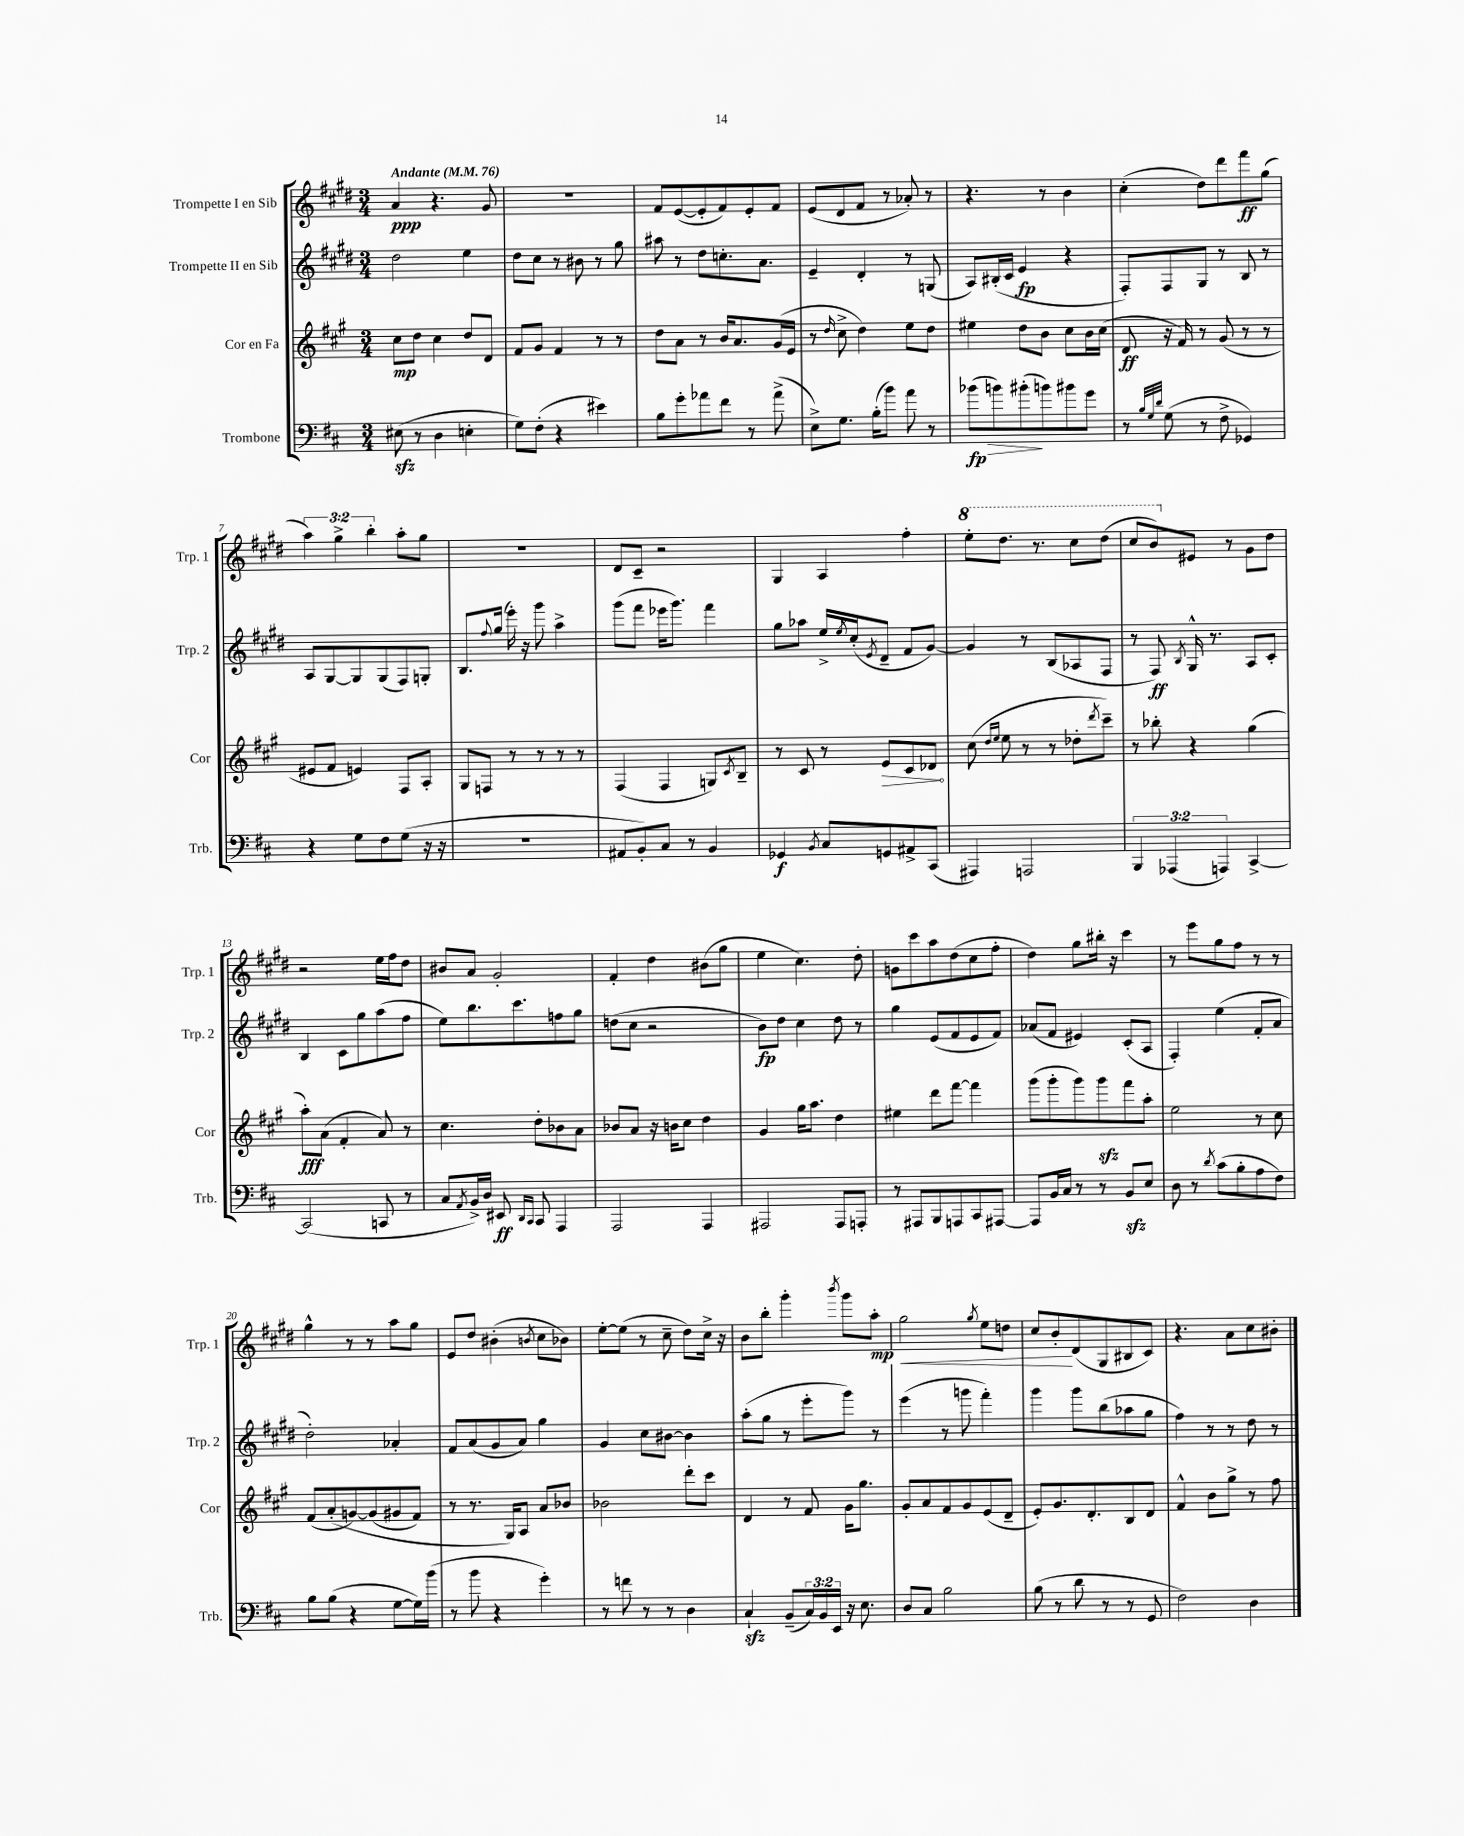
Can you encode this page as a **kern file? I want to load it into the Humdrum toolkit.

**kern	**kern	**kern	**kern
*staff4	*staff3	*staff2	*staff1
*clefF4	*clefG2	*clefG2	*clefG2
*k[f#c#]	*k[f#c#g#]	*k[f#c#g#d#]	*k[f#c#g#d#]
*M3/4	*M3/4	*M3/4	*M3/4
*MM76	*MM76	*MM76	*MM76
(8E#	8cc#	2dd#	4a
8r	8dd	.	.
4D	4cc#	.	4.r
4E'	8dd	4ee	.
.	8d	.	8g#
=	=	=	=
8G)	8f#	8dd#	2.r
(8F#'	8g#	8cc#	.
4r	4f#	8r	.
.	.	8b#	.
4e#)	8r	8r	.
.	8r	8gg#	.
=	=	=	=
8B	8dd	8aa#	8f#
8g'	8a	8r	([8e
8a-	8r	8dd#	8e']
8f#	16b	8.cc'	8f#)
.	8.a	.	.
8r	.	.	8e'
.	.	8.a	.
(8a-^	(16g#	.	8f#
.	16e	.	.
=	=	=	=
8E^)	8r	4e~	(8e
.	16qqdd	.	.
8.G	8cc#^	.	8d#
.	4dd)	4d#'	8f#
(16B'	.	.	.
8b)	.	.	8r
8a	8ee	8r	8a-')
8r	8dd	(8G	8r
=	=	=	=
(8b-	4ee#	8A)	4.r
8b)	.	(16B#'	.
.	.	16c#	.
(8b#'	8dd	4e	.
8b)	8b	.	8r
8b#	8cc#	4r	4b
8g	16b	.	.
.	(16cc#	.	.
=	=	=	=
8r	8d	8F#')	(4cc#'
32qqB	.	.	.
32qqG	.	.	.
32qqd	.	.	.
(8G	16r	8F#	.
.	16f#)	.	.
8r	8r	8G#	8dd#)
8F#^	(8g#	8r	8ddd#
4GG-)	8r	8B	8fff#
.	8r	8r	(8gg#
=	=	=	=
4r	8e#	8A	6aa)
.	8f#	[8G#	.
.	.	.	6gg#^
8G	4e)	8G#]	.
.	.	.	6bb'
8F#	.	(8G#	.
(8G	8F#	8F#)	8aa'
16r	8A'	8G'	8gg#
16r	.	.	.
=	=	=	=
2.r	8G#	8.B	2.r
.	8F	.	.
.	.	8qqff#	.
.	.	(16gg#	.
.	8r	16eee')	.
.	.	16r	.
.	8r	8ggg#	.
.	8r	4aa^	.
.	8r	.	.
=	=	=	=
8AA#	(4F#	(8ggg#	8d#
8BB')	.	8fff#	8c#~
8C#	4F#	16eee-	2r
.	.	8.ggg#)	.
8r	.	.	.
4BB	8G)	4fff#	.
.	8qc#	.	.
.	8B~	.	.
=	=	=	=
4GG-	8r	8gg#	4G#
.	8c#	8aa-	.
8qBB	.	.	.
8C#	8r	16ee^	4A
.	.	8qee	.
.	.	(16cc#'	.
.	.	8qe	.
8GG	8e	8d#~	.
8AA#^	8c#	8f#	4ff#'
(8CC#	8d-	[8g#)	.
=	=	=	=
4AAA#)	(8cc#	4g#]	8eee'
.	16qqdd	.	.
.	16qqee	.	.
.	8ee	.	8.ddd#
2AAA	8r	8r	.
.	.	.	8.r
.	8r	(8B	.
.	8dd-'	8A-	8ccc#
.	8qddd	.	.
.	8ccc#~)	8F#	(8ddd#
=	=	=	=
6BBB	8r	8r	8ccc#
.	8bb-'	8F#)	8bb)
(6AAA-	.	.	.
.	.	8qB	.
.	4r	16G#^^	8e#
.	.	8.r	.
6AAA)	.	.	.
.	.	.	8r
[4CC#^	(4gg#	8A	8g#
.	.	8c#'	8dd#
=	=	=	=
(2CC#]	8aa')	4B	2r
.	(8a	.	.
.	4f#'	8c#	.
.	.	8gg#	.
8CC	8a)	(8aa	16ee
.	.	.	16ff#
8r	8r	8ff#	8dd#
=	=	=	=
8C#	4.cc#	8ee)	8b#
8qAA	.	.	.
16BB^)	.	8.bb	8a
16D	.	.	.
8EE#	.	.	2g#'
.	.	8.ccc#	.
16qqDD	.	.	.
16qqCC#	.	.	.
8CC#	8dd'	.	.
4AAA	8b-	8ff	.
.	8a	8gg#	.
=	=	=	=
2AAA	8b-	(8dd	4f#'
.	8a	8cc#	.
.	16r	2r	4dd#
.	16b	.	.
.	8cc#	.	.
4AAA	4dd	.	(8b#
.	.	.	8gg#
=	=	=	=
2AAA#	4g#	8b)	4ee
.	.	8dd#	.
.	16gg#	4cc#	4.cc#)
.	8.aa	.	.
8AAA#	4dd	8dd#	.
8AAA'	.	8r	8dd#'
=	=	=	=
8r	4ee#	4gg#	8g
8AAA#	.	.	8ccc#
8BBB	8ddd	(8e	8aa
8AAA	[8fff#	8f#	(8dd#
8CC#	4fff#]	8e	8cc#
[8AAA#	.	8f#)	8ff#'
=	=	=	=
8AAA#]	(8ggg#	(8a-	4dd#)
16BB	8ggg#'	8f#	.
16C#	.	.	.
8r	8ggg#)	4e#)	8gg#
8r	8ggg#	.	16bb#'
.	.	.	16r
8BB	8fff#	(8c#'	4ccc#
8E	8aa'	8A	.
=	=	=	=
8D	2ee	4F#')	8r
8r	.	.	8eee
8qd	.	.	.
(8c#	.	(4ee	8gg#
8B'	.	.	8ff#
8A	8r	8f#'	8r
8F#)	8cc#	8a	8r
=	=	=	=
8B	(8f#	2dd#')	4gg#^^
(8B	&(8a'	.	.
4r	[8g)	.	8r
.	(8g]	.	8r
[8G	8g#	4a-'	8aa
16G])	8f#)	.	8gg#
(16b	.	.	.
=	=	=	=
8r	8r	8f#	8e
8b	8.r	(8a	8dd#
4r	.	8g#	(4b#'
.	16G#&)	.	.
.	8A	8a)	.
.	.	.	8qb
4g')	8a	4gg#	8cc#
.	8b-	.	8b-)
=	=	=	=
8r	2b-	4g#	[8ee'
8f	.	.	(8ee]
8r	.	8cc#	8r
8r	.	[8b#	8cc#~
4D	8ddd'	4b#]	8dd#)
.	8ccc#	.	16cc#^
.	.	.	16r
=	=	=	=
4C#`	4d	(8aa'	8b
.	.	8gg#	8bb'
(8BB~	8r	8r	4ggg#'
24C#)	8f#	8eee'	.
24BB	.	.	.
24EE	.	.	.
.	.	.	8qbbb
16r	16g#	8ggg#)	8ggg#
8.E	8.gg#	.	.
.	.	8r	8aa'
=	=	=	=
8D	8g#'	(4eee	2gg#
8C#	8a	.	.
2B	8f#	8r	.
.	8g#	8ggg	.
.	.	.	8qgg#
.	(8e	4fff#')	8ee
.	8d~	.	8dd
=	=	=	=
(8B	8e')	4ggg#	8cc#
8r	8.g#	.	8b'
8d	.	8ggg#	(8d#
.	8.d'	.	.
8r	.	(8bb	8G#
8r	8B	8aa-	8B#
8GG	8d	8gg#	8c#)
=	=	=	=
2F#)	4f#^^	4ff#)	4.r
.	8b	8r	.
.	8gg#^	8r	8a
4D	8r	8dd#	8cc#
.	8ff#	8r	8b#'
==	==	==	==
*-	*-	*-	*-
